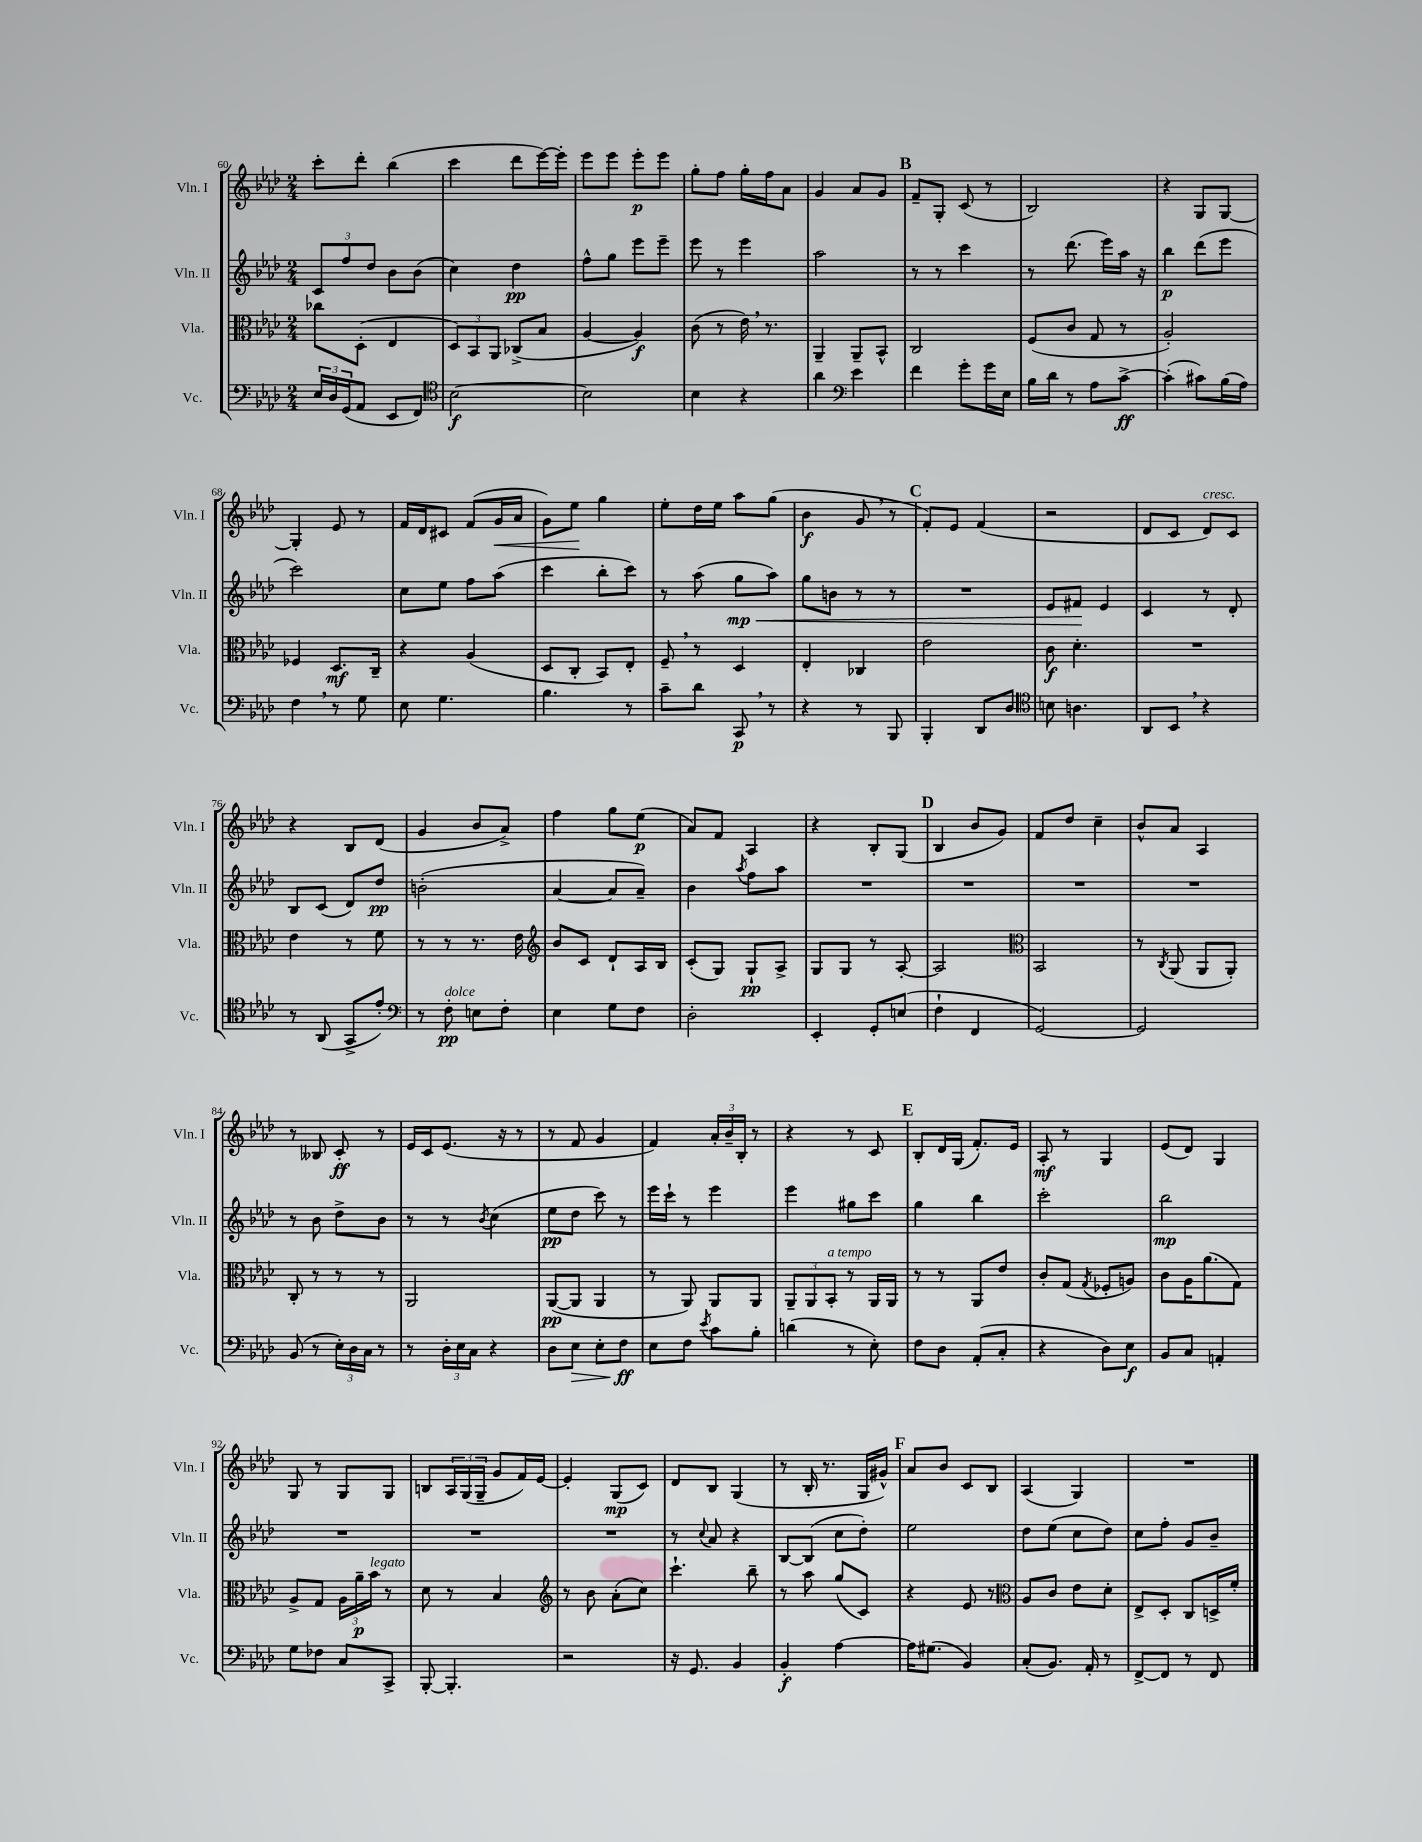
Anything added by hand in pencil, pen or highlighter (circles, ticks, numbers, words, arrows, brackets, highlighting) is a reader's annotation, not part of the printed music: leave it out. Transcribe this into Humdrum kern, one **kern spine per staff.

**kern	**dynam	**kern	**dynam	**kern	**dynam	**kern	**dynam
*part4	*part4	*part3	*part3	*part2	*part2	*part1	*part1
*staff4	*staff4	*staff3	*staff3	*staff2	*staff2	*staff1	*staff1
*I"Vc.	*	*I"Vla.	*	*I"Vln. II	*	*I"Vln. I	*
*I'Vc.	*	*I'Vla.	*	*I'Vln. II	*	*I'Vln. I	*
*clefF4	*	*clefC3	*	*clefG2	*	*clefG2	*
*k[b-e-a-d-]	*	*k[b-e-a-d-]	*	*k[b-e-a-d-]	*	*k[b-e-a-d-]	*
*M2/4	*	*M2/4	*	*M2/4	*	*M2/4	*
=60	=60	=60	=60	=60	=60	=60	=60
24E-/LL	.	8cc-X\L	.	12c/L	.	8ccc'\L	.
24D-/	.	.	.	.	.	.	.
(24GG/J	.	.	.	12ff/	.	.	.
8AA-/J	.	(8D-'\J	.	.	.	8ddd-'\J	.
.	.	.	.	12dd-/J	.	.	.
8EE-/L	.	4E-/	.	8b-\L	.	(4bb-\	.
8FF/J)	.	.	.	(8b-\J	.	.	.
=61	=61	=61	=61	=61	=61	=61	=61
*clefC4	*	*	*	*	*	*	*
[2B-\	f	12D-/L)	.	4cc\)	.	4ccc\	.
.	.	12BB-/	.	.	.	.	.
.	.	12AA-/J	.	.	.	.	.
.	.	(8C-X^/L	.	4dd-\	pp	8ddd-\L	.
.	.	8B-/J	.	.	.	[16eee-\L)	.
.	.	.	.	.	.	16eee-'\JJ]	.
=62	=62	=62	=62	=62	=62	=62	=62
2B-\]	.	[4A-/	.	8ff^^\L	.	8eee-\L	.
.	.	.	.	8gg\J	.	8eee-\J	.
.	.	4A-/])	f	8eee-\L	.	8eee-'\L	p
.	.	.	.	8eee-~\J	.	8eee-\J	.
=63	=63	=63	=63	=63	=63	=63	=63
4B-\	.	(8c\	.	8eee-\	.	8gg'\L	.
.	.	8r	.	8r	.	8ff\J	.
4r	.	16e-,\)	.	4eee-\	.	16gg'\LL	.
.	.	8.r	.	.	.	16ff\J	.
.	.	.	.	.	.	8a-\J	.
=64	=64	=64	=64	=64	=64	=64	=64
4a-\	.	4AA-~/	.	2aa-\	.	4g/	.
*clefF4	*	*	*	*	*	*	*
4e-\	.	8AA-~/L	.	.	.	8a-/L	.
.	.	8BB-^^/J	.	.	.	8g/J	.
!!LO:REH:place=s1:t=B
=65	=65	=65	=65	=65	=65	=65	=65
4f\	.	2C/	.	8r	.	8f~/L	.
.	.	.	.	8r	.	8G'/J	.
8g'\L	.	.	.	4ccc\	.	(8c/	.
16g\L	.	.	.	.	.	8r	.
16E-\JJ	.	.	.	.	.	.	.
=66	=66	=66	=66	=66	=66	=66	=66
16B-\LL	.	(8F/L	.	8r	.	2B-/)	.
16d-\JJ	.	.	.	.	.	.	.
8r	.	8c/J	.	(8.ddd-\	.	.	.
8A-\L	.	8G/	.	.	.	.	.
.	.	.	.	16eee-\LL)	.	.	.
[8c^\J	ff	8r	.	16aa-\JJ	.	.	.
.	.	.	.	16r	.	.	.
=67	=67	=67	=67	=67	=67	=67	=67
(4c'\]	.	2A-'/)	.	4bb-\	p	4r	.
8c#X\L)	.	.	.	(8ddd-\L	.	8G/L	.
(16B-\L	.	.	.	8eee-\J	.	[8G/J	.
16A-\JJ)	.	.	.	.	.	.	.
!!LO:LB:g=z
=68	=68	=68	=68	=68	=68	=68	=68
4F,\	.	4F-X/	.	2ccc\)	.	4G'/]	.
8r	.	8.D-/L	mf	.	.	8e-/	.
8G\	.	.	.	.	.	8r	.
.	.	16C~/Jk	.	.	.	.	.
=69	=69	=69	=69	=69	=69	=69	=69
8E-\	.	4r	.	8cc\L	.	16f/LL	.
.	.	.	.	.	.	16d-/J	.
4.G\	.	.	.	8ee-\J	.	8c#X/J	.
.	.	(4A-/	.	8ff\L	.	(8f/L	.
!	!	!	!	!	!	!	!LO:HP:b
.	.	.	.	(8aa-\J	.	16g/L	<
.	.	.	.	.	.	16a-/JJ	.
=70	=70	=70	=70	=70	=70	=70	=70
4.B-\	.	8D-/L	.	4ccc\	.	8g\L)	.
.	.	8C'/J	.	.	.	8ee-\J	.
.	.	8BB-/L)	.	8bb-'\L	.	4gg\	[
8r	.	8E-'/J	.	8ccc\J)	.	.	.
=71	=71	=71	=71	=71	=71	=71	=71
8c~\L	.	8F~,/	.	8r	.	8ee-'\L	.
8d-\J	.	8r	.	(8aa-\	.	16dd-\L	.
.	.	.	.	.	.	16ee-\JJ	.
!	!	!	!	!	!LO:HP:b	!	!
8CC,/	p	4D-/	.	8gg\L	< mp	8aa-\L	.
8r	.	.	.	8aa-\J)	.	(8gg\J	.
=72	=72	=72	=72	=72	=72	=72	=72
4r	.	4E-'/	.	8gg\L	.	4b-\	f
.	.	.	.	8bn\J	.	.	.
8r	.	4C-X/	.	8r	.	8g,/	.
8BBB-/	.	.	.	8r	.	8r	.
!!LO:REH:place=s1:t=C
=73	=73	=73	=73	=73	=73	=73	=73
4BBB-'/	.	2e-\	.	2r	.	8f'/L)	.
.	.	.	.	.	.	8e-/J	.
8DD-/L	.	.	.	.	.	(4f/	.
8D-/J	.	.	.	.	.	.	.
=74	=74	=74	=74	=74	=74	=74	=74
*clefC4	*	*	*	*	*	*	*
8Bn\	.	8c\	f	8e-/L	.	2r	.
4.An\	.	4.d-'\	.	8f#X/J	.	.	.
.	.	.	.	4e-/	[	.	.
=75	=75	=75	=75	=75	=75	=75	=75
8AA-/L	.	2r	.	4c/	.	8d-/L	.
8BB-,/J	.	.	.	.	.	8c/J	.
!	!	!	!	!	!	!LO:TX:a:i:t=cresc.	!
4r	.	.	.	8r	.	8d-/L)	.
.	.	.	.	8d-'/	.	8c/J	.
!!LO:LB:g=z
=76	=76	=76	=76	=76	=76	=76	=76
8r	.	4e-\	.	8B-/L	.	4r	.
(8AA-/	.	.	.	(8c/J	.	.	.
8GG^/L	.	8r	.	8d-/L)	.	8B-/L	.
8e-'/J)	.	8f\	.	8dd-/J	pp	(8d-/J	.
=77	=77	=77	=77	=77	=77	=77	=77
*clefF4	*	*	*	*	*	*	*
8r	.	8r	.	(2bn'\	.	4g/	.
!LO:TX:a:i:t=dolce	!	!	!	!	!	!	!
8F'\	pp	8r	.	.	.	.	.
8En\L	.	8.r	.	.	.	8b-/L	.
8F'\J	.	.	.	.	.	8a-^/J)	.
.	.	16e-\	.	.	.	.	.
=78	=78	=78	=78	=78	=78	=78	=78
*	*	*clefG2	*	*	*	*	*
4E-\	.	8b-/L	.	[4a-/	.	4ff\	.
.	.	8c/J	.	.	.	.	.
8G\L	.	8d-`/L	.	8a-/L]	.	8gg\L	.
8F\J	.	16A-/L	.	8a-~/J)	.	(8ee-\J	p
.	.	16B-/JJ	.	.	.	.	.
=79	=79	=79	=79	=79	=79	=79	=79
2D-'\	.	(8c'/L	.	4b-\	.	8a-/L)	.
.	.	8G/J)	.	.	.	8f/J	.
.	.	.	.	8qaa-/	.	.	.
.	.	8G`/L	pp	8ff\L	.	4A-/	.
.	.	8A-^/J	.	8aa-\J	.	.	.
=80	=80	=80	=80	=80	=80	=80	=80
4EE-'/	.	8G/L	.	2r	.	4r	.
.	.	8G/J	.	.	.	.	.
8GG'/L	.	8r	.	.	.	8B-'/L	.
(8En/J	.	[8A-'/	.	.	.	(8G/J	.
!!LO:REH:place=s1:t=D
=81	=81	=81	=81	=81	=81	=81	=81
4F`\	.	2A-/]	.	2r	.	4B-/	.
4FF/	.	.	.	.	.	8b-/L	.
.	.	.	.	.	.	8g/J)	.
=82	=82	=82	=82	=82	=82	=82	=82
*	*	*clefC3	*	*	*	*	*
[2GG/)	.	2BB-/	.	2r	.	8f/L	.
.	.	.	.	.	.	8dd-/J	.
.	.	.	.	.	.	4cc~\	.
=83	=83	=83	=83	=83	=83	=83	=83
2GG/]	.	8r	.	2r	.	8b-^^/L	.
.	.	8qC/	.	.	.	.	.
.	.	(8AA-/	.	.	.	8a-/J	.
.	.	8AA-/L	.	.	.	4A-/	.
.	.	8AA-'/J)	.	.	.	.	.
!!LO:LB:g=z
=84	=84	=84	=84	=84	=84	=84	=84
(8BB-/	.	8C'/	.	8r	.	8r	.
8r	.	8r	.	8b-\	.	8B--X/	.
24E-'\LL)	.	8r	.	8dd-^\L	.	8c'/	ff
24D-\	.	.	.	.	.	.	.
24C\JJ	.	.	.	.	.	.	.
8r	.	8r	.	8b-\J	.	8r	.
=85	=85	=85	=85	=85	=85	=85	=85
8r	.	2AA-/	.	8r	.	16e-/LL	.
.	.	.	.	.	.	16c/J	.
24D-'\LL	.	.	.	8r	.	(8.e-/J	.
24E-\	.	.	.	.	.	.	.
24C\JJ	.	.	.	.	.	.	.
.	.	.	.	8qb-/	.	.	.
4r	.	.	.	(4cc\	.	.	.
.	.	.	.	.	.	16r	.
.	.	.	.	.	.	8r	.
=86	=86	=86	=86	=86	=86	=86	=86
8D-\L	.	([8AA-/L	pp	8ee-\L	pp	8r	.
!	!LO:HP:b	!	!	!	!	!	!
8E-\J	>	8AA-/J]	.	8dd-\J	.	8f/	.
8E-'\L	.	4AA-/	.	8ccc\)	.	4g/	.
8F\J	ff	.	.	8r	.	.	.
.	]	.	.	.	.	.	.
=87	=87	=87	=87	=87	=87	=87	=87
8E-\L	.	8r	.	16eee-\LL	.	4f/)	.
.	.	.	.	16ccc`\JJ	.	.	.
8F\J	.	8AA-/)	.	8r	.	.	.
8qe-/	.	.	.	.	.	.	.
8c\L	.	8AA-/L	.	4eee-\	.	24a-'/LL	.
.	.	.	.	.	.	24b-~/	.
.	.	.	.	.	.	24B-'/JJ	.
8B-'\J	.	8AA-/J	.	.	.	8r	.
=88	=88	=88	=88	=88	=88	=88	=88
(4dn\	.	12AA-~/L	.	4eee-\	.	4r	.
.	.	12AA-/	.	.	.	.	.
!	!	!LO:TX:a:i:t=a tempo	!	!	!	!	!
.	.	12BB-'/J	.	.	.	.	.
8r	.	8r	.	8gg#X\L	.	8r	.
8E-'\)	.	16AA-/LL	.	8ccc\J	.	8c/	.
.	.	16AA-/JJ	.	.	.	.	.
!!LO:REH:place=s1:t=E
=89	=89	=89	=89	=89	=89	=89	=89
8F\L	.	8r	.	4gg\	.	8B-'/L	.
8D-\J	.	8r	.	.	.	16d-/L	.
.	.	.	.	.	.	(16G/JJ	.
(8AA-'/L	.	8AA-/L	.	4bb-\	.	8.f'/L)	.
8C'/J	.	8e-/J	.	.	.	.	.
.	.	.	.	.	.	16e-/Jk	.
=90	=90	=90	=90	=90	=90	=90	=90
4r	.	8c'/L	.	2ccc'\	.	8A-'/	mf
.	.	(8G/J	.	.	.	8r	.
.	.	8qG/	.	.	.	.	.
8D-\L)	.	8F-X'/L	.	.	.	4G/	.
8E-\J	f	8An/J)	.	.	.	.	.
=91	=91	=91	=91	=91	=91	=91	=91
8BB-/L	.	8c\L	.	2bb-\	mp	(8e-/L	.
8C/J	.	16A-\K	.	.	.	8d-/J)	.
.	.	(8.a-\	.	.	.	.	.
4AAn'/	.	.	.	.	.	4G/	.
.	.	8G\J)	.	.	.	.	.
!!LO:LB:g=z
=92	=92	=92	=92	=92	=92	=92	=92
8G\L	.	8A-^/L	.	2r	.	8G/	.
8F-X\J	.	8G/J	.	.	.	8r	.
8C/L	.	24A-\LL	.	.	.	8G/L	.
.	.	24a-~\	p	.	.	.	.
!	!	!LO:TX:a:i:t=legato	!	!	!	!	!
.	.	24b-\JJ	.	.	.	.	.
8CC^/J	.	8r	.	.	.	8G/J	.
=93	=93	=93	=93	=93	=93	=93	=93
[8BBB-'/	.	8d-\	.	2r	.	8Bn/L	.
4.BBB-'/]	.	8r	.	.	.	24A-/L	.
.	.	.	.	.	.	(24G/	.
.	.	.	.	.	.	24G~/JJ	.
.	.	4B-/	.	.	.	8g/L	.
.	.	.	.	.	.	16f/L)	.
.	.	.	.	.	.	[16e-/JJ	.
=94	=94	=94	=94	=94	=94	=94	=94
*	*	*clefG2	*	*	*	*	*
2r	.	8r	.	2r	.	4e-'/]	.
.	.	8b-\	.	.	.	.	.
.	.	(8a-'\L	.	.	.	(8G/L	mp
.	.	8cc\J)	.	.	.	8c/J)	.
=95	=95	=95	=95	=95	=95	=95	=95
16r	.	4.ccc`\	.	8r	.	8d-/L	.
8.GG/	.	.	.	.	.	.	.
.	.	.	.	8qqcc/	.	.	.
.	.	.	.	8a-/	.	8B-/J	.
4BB-/	.	.	.	4r	.	(4G/	.
.	.	8bb-~\	.	.	.	.	.
=96	=96	=96	=96	=96	=96	=96	=96
4BB-'/	f	8r	.	[8B-/L	.	8r	.
.	.	8aa-\	.	(8B-/J]	.	16B-'/	.
.	.	.	.	.	.	8.r	.
[4A-\	.	(8gg/L	.	8cc\L	.	.	.
.	.	8c/J)	.	8dd-'\J)	.	16G/LL	.
.	.	.	.	.	.	16g#X^^/JJ)	.
!!LO:REH:place=s1:t=F
=97	=97	=97	=97	=97	=97	=97	=97
16A-\KL]	.	4r	.	2ee-\	.	8a-/L	.
(8.G#X\J	.	.	.	.	.	.	.
.	.	.	.	.	.	8b-/J	.
4BB-/)	.	8e-/	.	.	.	8c/L	.
.	.	8r	.	.	.	8B-/J	.
=98	=98	=98	=98	=98	=98	=98	=98
*	*	*clefC3	*	*	*	*	*
(8C'/L	.	8A-/L	.	8dd-\L	.	(4A-/	.
8.BB-/J)	.	8c/J	.	(8ee-\J	.	.	.
.	.	8e-\L	.	8cc\L	.	4G/)	.
16AA-'/	.	.	.	.	.	.	.
8r	.	8d-'\J	.	8dd-\J)	.	.	.
=99	=99	=99	=99	=99	=99	=99	=99
[8FF^/L	.	8E-^/L	.	8cc\L	.	2r	.
8FF/J]	.	8D-'/J	.	8ff'\J	.	.	.
8r	.	8C/L	.	8g/L	.	.	.
8FF/	.	16Dn^/L	.	8b-~/J	.	.	.
.	.	16f'/JJ	.	.	.	.	.
==	==	==	==	==	==	==	==
*-	*-	*-	*-	*-	*-	*-	*-
